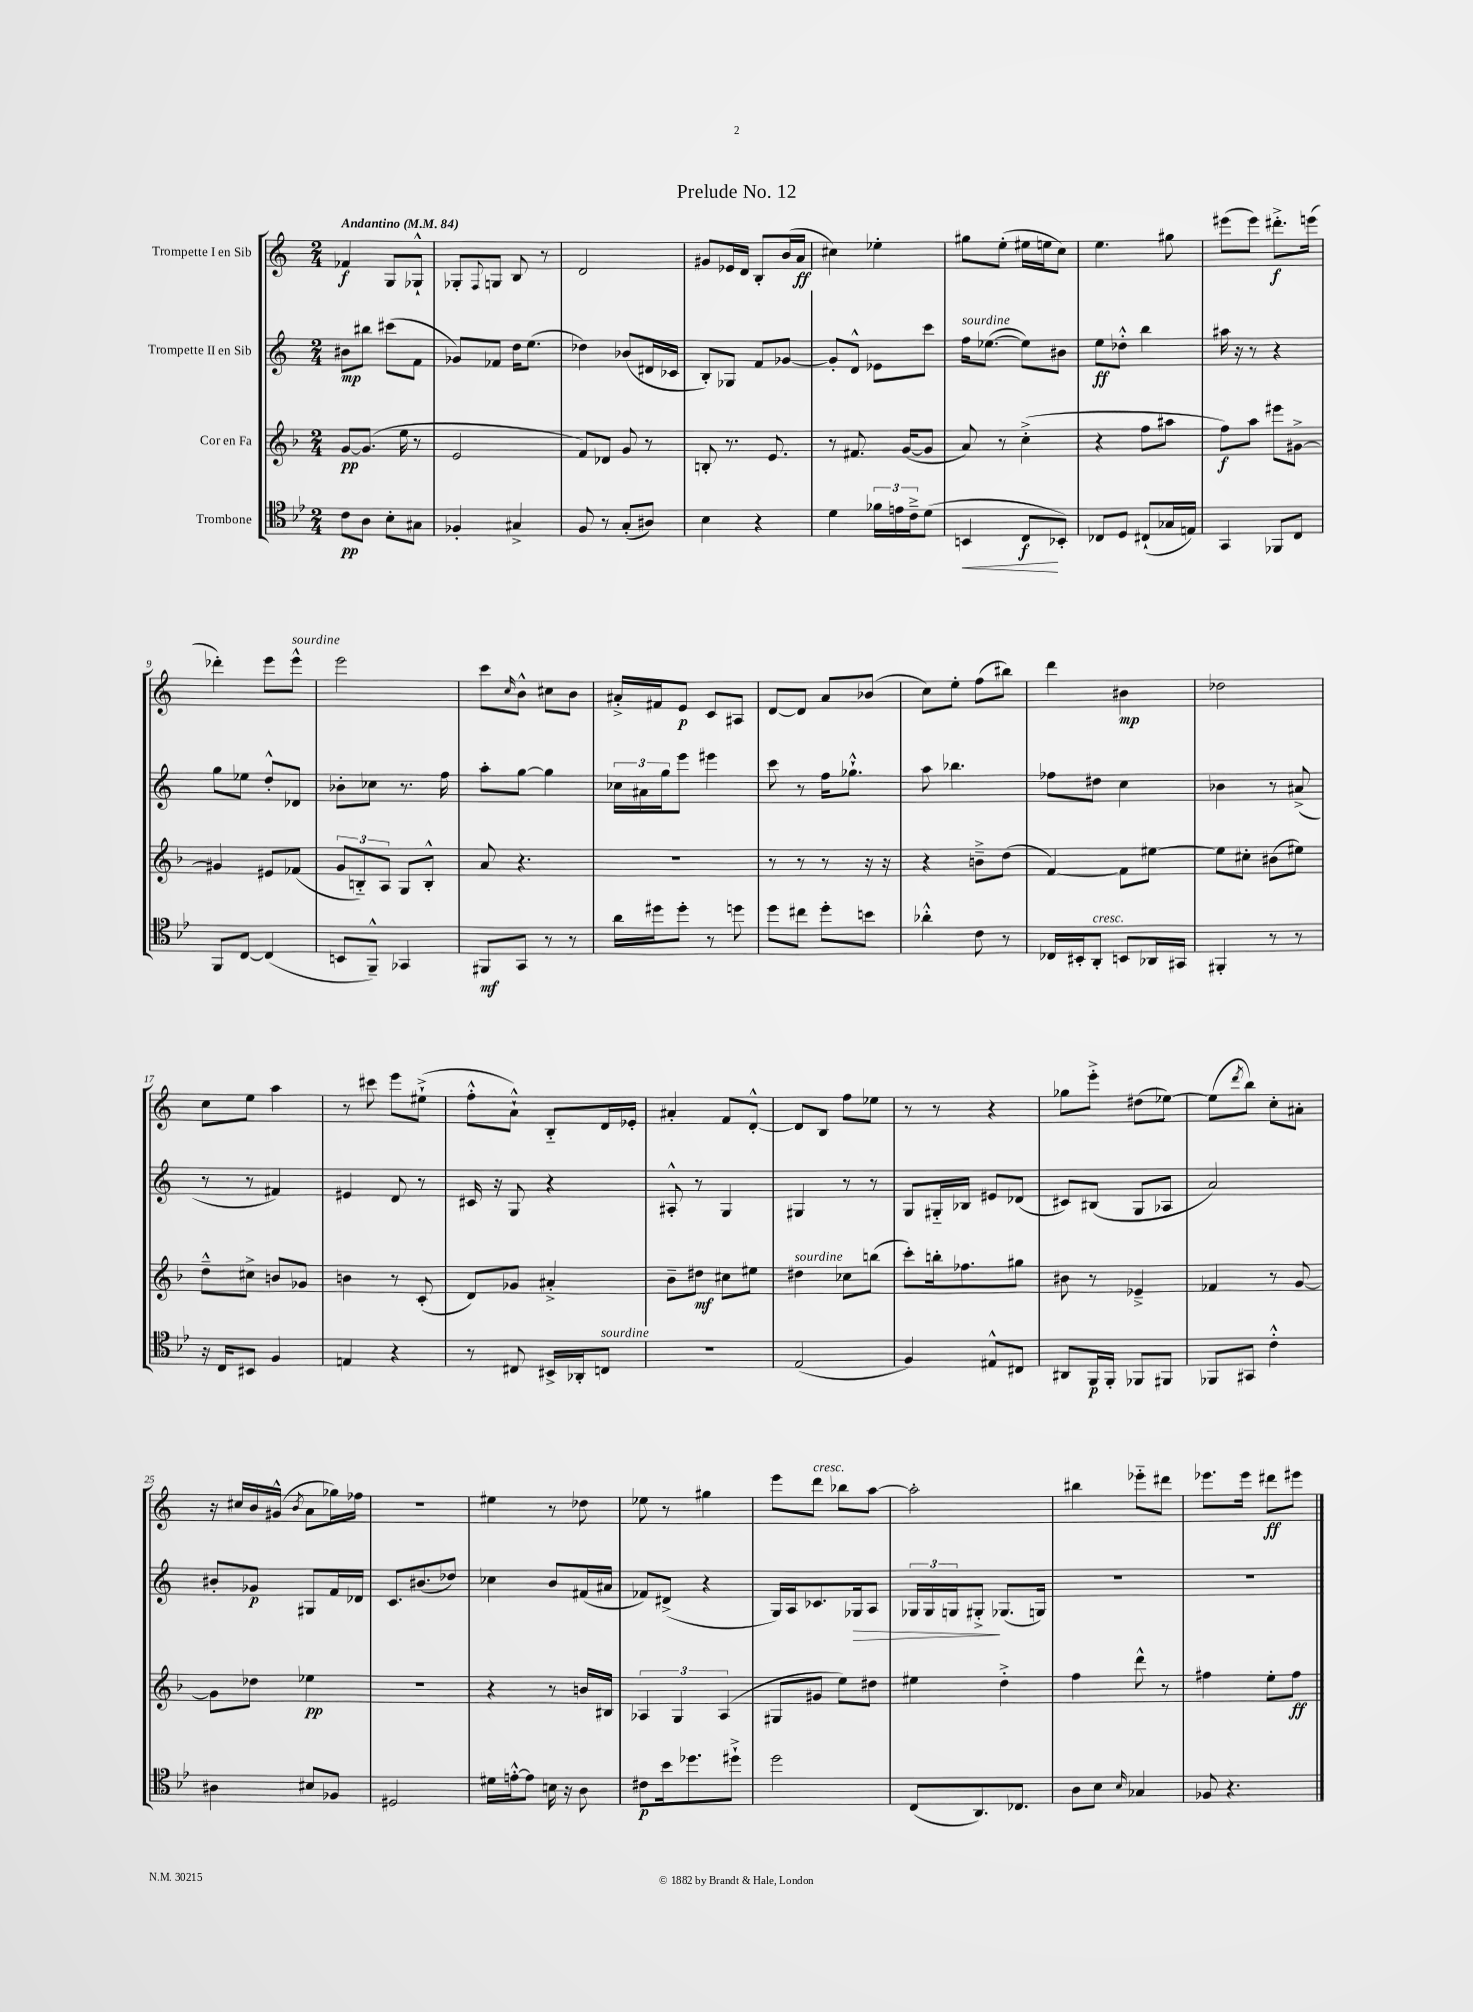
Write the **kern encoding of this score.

**kern	**dynam	**kern	**dynam	**kern	**dynam	**kern	**dynam
*part4	*part4	*part3	*part3	*part2	*part2	*part1	*part1
*staff4	*staff4	*staff3	*staff3	*staff2	*staff2	*staff1	*staff1
*I"Trombone	*	*I"Cor en Fa	*	*I"Trompette II en Sib	*	*I"Trompette I en Sib	*
*clefC4	*	*clefG2	*	*clefG2	*	*clefG2	*
*k[b-e-]	*	*k[b-]	*	*k[]	*	*k[]	*
*M2/4	*	*M2/4	*	*M2/4	*	*M2/4	*
*MM84	*	*MM84	*	*MM84	*	*MM84	*
=1	=1	=1	=1	=1	=1	=1	=1
!	!	!	!	!	!	!LO:TX:a:B:t=Andantino	!
8c\L	pp	[8g/L	pp	8b#X\L	mp	4f-X/	f
8A\J	.	(8.g/J]	.	8bb#X\J	.	.	.
8B-'\L	.	.	.	(8ccc#X\L	.	8G/L	.
.	.	16ee\	.	.	.	.	.
8G#X\J	.	8r	.	8f\J	.	8G-X`^^/J	.
=2	=2	=2	=2	=2	=2	=2	=2
4F-X'/	.	2e/	.	8g-X/L)	.	8G-X'/L	.
.	.	.	.	.	.	8qqF/	.
.	.	.	.	8f-X/J	.	8Gn/J	.
4G#X^/	.	.	.	16dd\KL	.	8B/	.
.	.	.	.	(8.ee\J	.	.	.
.	.	.	.	.	.	8r	.
=3	=3	=3	=3	=3	=3	=3	=3
8F/	.	8f/L)	.	4dd-X\)	.	2d/	.
8r	.	8d-X/J	.	.	.	.	.
(8G'/L	.	8g/	.	(8b-X/L	.	.	.
8A#X/J)	.	8r	.	16d#X/L	.	.	.
.	.	.	.	16c-X/JJ	.	.	.
=4	=4	=4	=4	=4	=4	=4	=4
4B-\	.	8Bn'/	.	8B'/L)	.	8g#X/L	.
.	.	8.r	.	8G-X/J	.	16e-X/L	.
.	.	.	.	.	.	16d/JJ	.
4r	.	.	.	8f/L	.	8B'/L	.
.	.	8.e/	.	.	.	.	.
.	.	.	.	[8g-X/J	.	(16b/L	.
.	.	.	.	.	.	16a/JJ	ff
=5	=5	=5	=5	=5	=5	=5	=5
4d\	.	8r	.	8g-'/L]	.	4cc#X\)	.
.	.	8.f#X/	.	8d^^/J	.	.	.
24f-X\LL	.	.	.	8e-X\L	.	4ee-X'\	.
24en\	.	.	.	.	.	.	.
.	.	([16g/KL	.	.	.	.	.
24c~^\J	.	.	.	.	.	.	.
(8d\J	.	8g/J]	.	8ccc\J	.	.	.
=6	=6	=6	=6	=6	=6	=6	=6
!	!	!	!	!LO:TX:a:i:t=sourdine	!	!	!
!	!LO:HP:b	!	!	!	!	!	!
4BBn/	<	8a/)	.	16ff\KL	.	8gg#X\L	.
.	.	.	.	([8.ee-X\J	.	.	.
.	.	8r	.	.	.	(8ee'\J	.
8C/L	f	(4cc'^\	.	8ee-\L])	.	16ee#X\LL	.
.	.	.	.	.	.	16een\J	.
8BB-X'/J)	[	.	.	8b#X\J	.	8cc\J)	.
=7	=7	=7	=7	=7	=7	=7	=7
8C-X/L	.	4r	.	8ee\L	ff	4.ee\	.
8D/J	.	.	.	8dd-X'^^\J	.	.	.
(8C#X`/L	.	8ff\L	.	4bb\	.	.	.
16G-X/L	.	8aa#X\J	.	.	.	8gg#X\	.
16En/JJ)	.	.	.	.	.	.	.
=8	=8	=8	=8	=8	=8	=8	=8
4GG/	.	8ff\L)	f	16aa#X\	.	(8eee#X\L	.
.	.	.	.	16r	.	.	.
.	.	8aa\J	.	8r	.	8eee#\J)	.
8FF-X/L	.	8eee#X\L	.	4r	.	8.ddd#X'^\L	f
8C/J	.	[8g#X^\J	.	.	.	.	.
.	.	.	.	.	.	(16eeen\Jk	.
!!LO:LB:g=z
=9	=9	=9	=9	=9	=9	=9	=9
8FF/L	.	4g#X/]	.	8gg\L	.	4ddd-X'\)	.
[8C/J	.	.	.	8ee-X\J	.	.	.
(4C/]	.	8e#X/L	.	8dd'^^/L	.	8eee\L	.
!	!	!	!	!	!	!LO:TX:a:i:t=sourdine	!
.	.	(8f-X/J	.	8d-X/J	.	8eee^^\J	.
=10	=10	=10	=10	=10	=10	=10	=10
8BBn/L	.	12g/L	.	8b-X'\L	.	2eee\	.
.	.	12Bn/)	.	.	.	.	.
8FF~^^/J)	.	.	.	8cc-X\J	.	.	.
.	.	12A/J	.	.	.	.	.
4GG-X/	.	8G/L	.	8.r	.	.	.
.	.	8B'^^/J	.	.	.	.	.
.	.	.	.	16ff\	.	.	.
=11	=11	=11	=11	=11	=11	=11	=11
8FF#X/L	mf	8a/	.	8aa'\L	.	8ccc\L	.
.	.	.	.	.	.	16qqcc/	.
8GG/J	.	4.r	.	[8gg\J	.	8b^^\J	.
8r	.	.	.	4gg\]	.	8cc#X\L	.
8r	.	.	.	.	.	8b\J	.
=12	=12	=12	=12	=12	=12	=12	=12
16a\LL	.	2r	.	24cc-X\LL	.	16a#X'^/LL	.
.	.	.	.	24a#X\	.	.	.
16dd#X\J	.	.	.	.	.	16f#X/J	.
.	.	.	.	24gg\J	.	.	.
8dd#'\J	.	.	.	8eee\J	.	8e/J	p
8r	.	.	.	4eee#X\	.	8c/L	.
8ddn\	.	.	.	.	.	8A#X/J	.
=13	=13	=13	=13	=13	=13	=13	=13
8dd\L	.	8r	.	8ccc\	.	[8d/L	.
8cc#X\J	.	8r	.	8r	.	8d/J]	.
8dd'\L	.	8r	.	16ff\KL	.	8a/L	.
.	.	.	.	8.gg-X`^^\J	.	.	.
8bn\J	.	16r	.	.	.	(8b-X/J	.
.	.	16r	.	.	.	.	.
=14	=14	=14	=14	=14	=14	=14	=14
4a-X'^^\	.	4r	.	8aa\	.	8cc\L)	.
.	.	.	.	4.bb-X\	.	8ee'\J	.
8c\	.	8bn~^\L	.	.	.	(8ff\L	.
8r	.	(8dd\J	.	.	.	8bb#X\J)	.
=15	=15	=15	=15	=15	=15	=15	=15
16C-X/LL	.	[4f/)	.	8ff-X\L	.	4ddd\	.
16BB#X'/J	.	.	.	.	.	.	.
!LO:TX:a:i:t=cresc.	!	!	!	!	!	!	!
8AA'/J	.	.	.	8dd#X\J	.	.	.
8BBn/L	.	8f\L]	.	4cc\	.	4b#X\	mp
16AA-X/L	.	[8ee#X\J	.	.	.	.	.
16GG#X/JJ	.	.	.	.	.	.	.
=16	=16	=16	=16	=16	=16	=16	=16
4FF#X'/	.	8ee#\L]	.	4b-X\	.	2dd-X\	.
.	.	8cc#X'\J	.	.	.	.	.
8r	.	(8b#X\L	.	8r	.	.	.
8r	.	8ee#X\J)	.	(8a#X^/	.	.	.
!!LO:LB:g=z
=17	=17	=17	=17	=17	=17	=17	=17
16r	.	8dd~^^\L	.	8r	.	8cc\L	.
16C/KL	.	.	.	.	.	.	.
8BB#X/J	.	8cc#X^\J	.	8r	.	8ee\J	.
4F/	.	8bn/L	.	4f#X/)	.	4aa\	.
.	.	8g-X/J	.	.	.	.	.
=18	=18	=18	=18	=18	=18	=18	=18
4En/	.	4bn\	.	4e#X/	.	8r	.
.	.	.	.	.	.	8ccc#X\	.
4r	.	8r	.	8d/	.	8eee\L	.
.	.	(8c'/	.	8r	.	(8ee#X`^\J	.
=19	=19	=19	=19	=19	=19	=19	=19
8r	.	8d/L)	.	16c#X/	.	8ff'^^\L	.
.	.	.	.	16r	.	.	.
8C#X/	.	8g-X/J	.	8G/	.	8a`^^\J)	.
16BB#X^/LL	.	4a#X'^/	.	4r	.	8B/L	.
16AA-X'/J	.	.	.	.	.	.	.
!LO:TX:a:i:t=sourdine	!	!	!	!	!	!	!
8Cn/J	.	.	.	.	.	16d/L	.
.	.	.	.	.	.	16e-X'/JJ	.
=20	=20	=20	=20	=20	=20	=20	=20
2r	.	8b-~\L	.	8A#X'^^/	.	4a#X'/	.
.	.	8dd#X\J	mf	8r	.	.	.
.	.	8cc#X\L	.	4G/	.	8f/L	.
.	.	8ee#X\J	.	.	.	[8d'^^/J	.
=21	=21	=21	=21	=21	=21	=21	=21
!	!	!LO:TX:a:i:t=sourdine	!	!	!	!	!
(2E-/	.	4dd#X\	.	4G#X/	.	8d/L]	.
.	.	.	.	.	.	8B/J	.
.	.	8cc-X\L	.	8r	.	8ff\L	.
.	.	(8bbn\J	.	8r	.	8ee-X\J	.
=22	=22	=22	=22	=22	=22	=22	=22
4F/)	.	8ccc'\L)	.	8G/L	.	8r	.
.	.	16bbn'\k	.	16G#X/L	.	8r	.
.	.	8.ff-X\	.	16B-X/JJ	.	.	.
8E#X^^/L	.	.	.	8e#X/L	.	4r	.
8C#X/J	.	8gg#X\J	.	(8d-X/J	.	.	.
=23	=23	=23	=23	=23	=23	=23	=23
8AA#X/L	.	8b#X\	.	8c#X/L)	.	8gg-X\L	.
16FF/L	p	8r	.	(8B#X/J	.	8eee'^\J	.
16FF'/JJ	.	.	.	.	.	.	.
8FF-X/L	.	4e-X~^/	.	8G/L	.	(8dd#X\L	.
8FF#X/J	.	.	.	8A-X/J	.	[8ee-X\J)	.
=24	=24	=24	=24	=24	=24	=24	=24
8FF-X/L	.	4f-X/	.	2a/)	.	(8ee-\L]	.
.	.	.	.	.	.	8qddd/	.
8GG#X/J	.	.	.	.	.	8bb\J)	.
4c'^^\	.	8r	.	.	.	8cc'\L	.
.	.	[8g/	.	.	.	8a#X'\J	.
!!LO:LB:g=z
=25	=25	=25	=25	=25	=25	=25	=25
4A#X\	.	8g\L]	.	8b#X'/L	.	16r	.
.	.	.	.	.	.	16cc#X/LL	.
.	.	8dd-X\J	.	8g-X/J	p	16b/	.
.	.	.	.	.	.	(16g#X^^/JJ	.
.	.	.	.	.	.	8qb/	.
8B#X/L	.	4ee-X\	pp	8G#X/L	.	8a\L	.
8F-X/J	.	.	.	16f/L	.	16gg-X\L)	.
.	.	.	.	16d-X/JJ	.	16ff-X\JJ	.
=26	=26	=26	=26	=26	=26	=26	=26
2D#X/	.	2r	.	8.c/L	.	2r	.
.	.	.	.	(8.b#X/	.	.	.
.	.	.	.	8dd-X/J)	.	.	.
=27	=27	=27	=27	=27	=27	=27	=27
16d#X\LL	.	4r	.	4cc-X\	.	4ee#X\	.
[16en'^^\J	.	.	.	.	.	.	.
8e\J]	.	.	.	.	.	.	.
16Bn\	.	8r	.	8b/L	.	8r	.
16r	.	.	.	.	.	.	.
8A\	.	16bn/LL	.	(16f#X/L	.	8dd-X\	.
.	.	16B#X/JJ	.	16a#X/JJ	.	.	.
=28	=28	=28	=28	=28	=28	=28	=28
8c#X\L	p	6A-X/	.	8f-X/L)	.	8ee-X\	.
16b-\k	.	.	.	(8d#X^/J	.	8r	.
.	.	6G/	.	.	.	.	.
8.dd-X\	.	.	.	.	.	.	.
.	.	.	.	4r	.	4gg#X\	.
.	.	(6A-/	.	.	.	.	.
8dd#X`^\J	.	.	.	.	.	.	.
=29	=29	=29	=29	=29	=29	=29	=29
2dd\	.	8G#X/L	.	16G/LL)	.	8eee\L	.
.	.	.	.	16A/J	.	.	.
!	!	!	!	!	!	!LO:TX:a:i:t=cresc.	!
.	.	8g#X/J	.	8.c-X/	.	8ddd\J	.
.	.	8ee\L)	.	.	.	8bb-X\L	.
!	!	!	!	!	!LO:HP:b	!	!
.	.	.	.	16G-X/k	>	.	.
.	.	8dd#X\J	.	8A/J	.	[8aa\J	.
=30	=30	=30	=30	=30	=30	=30	=30
(8C/L	.	4ee#X\	.	24G-X/LL	.	2aa'\]	.
.	.	.	.	24G-/	.	.	.
.	.	.	.	24Gn/J	.	.	.
8.AA/)	.	.	.	8G#X'^/J	.	.	.
.	.	4dd'^\	.	(8.G-X/L	]	.	.
8.C-X/J	.	.	.	.	.	.	.
.	.	.	.	16Gn/Jk)	.	.	.
=31	=31	=31	=31	=31	=31	=31	=31
8A\L	.	4ff\	.	2r	.	4bb#X\	.
8B-\J	.	.	.	.	.	.	.
16qqB-/	.	.	.	.	.	.	.
4G-X/	.	8ddd^^\	.	.	.	8eee-X\L	.
.	.	8r	.	.	.	8ddd#X\J	.
=32	=32	=32	=32	=32	=32	=32	=32
8F-X/	.	4ff#X\	.	2r	.	8.eee-X\L	.
4.r	.	.	.	.	.	.	.
.	.	.	.	.	.	16eee-\Jk	.
.	.	8ee'\L	.	.	.	8ddd#X\L	ff
.	.	8ff#\J	ff	.	.	8eee#X\J	.
==	==	==	==	==	==	==	==
*-	*-	*-	*-	*-	*-	*-	*-
